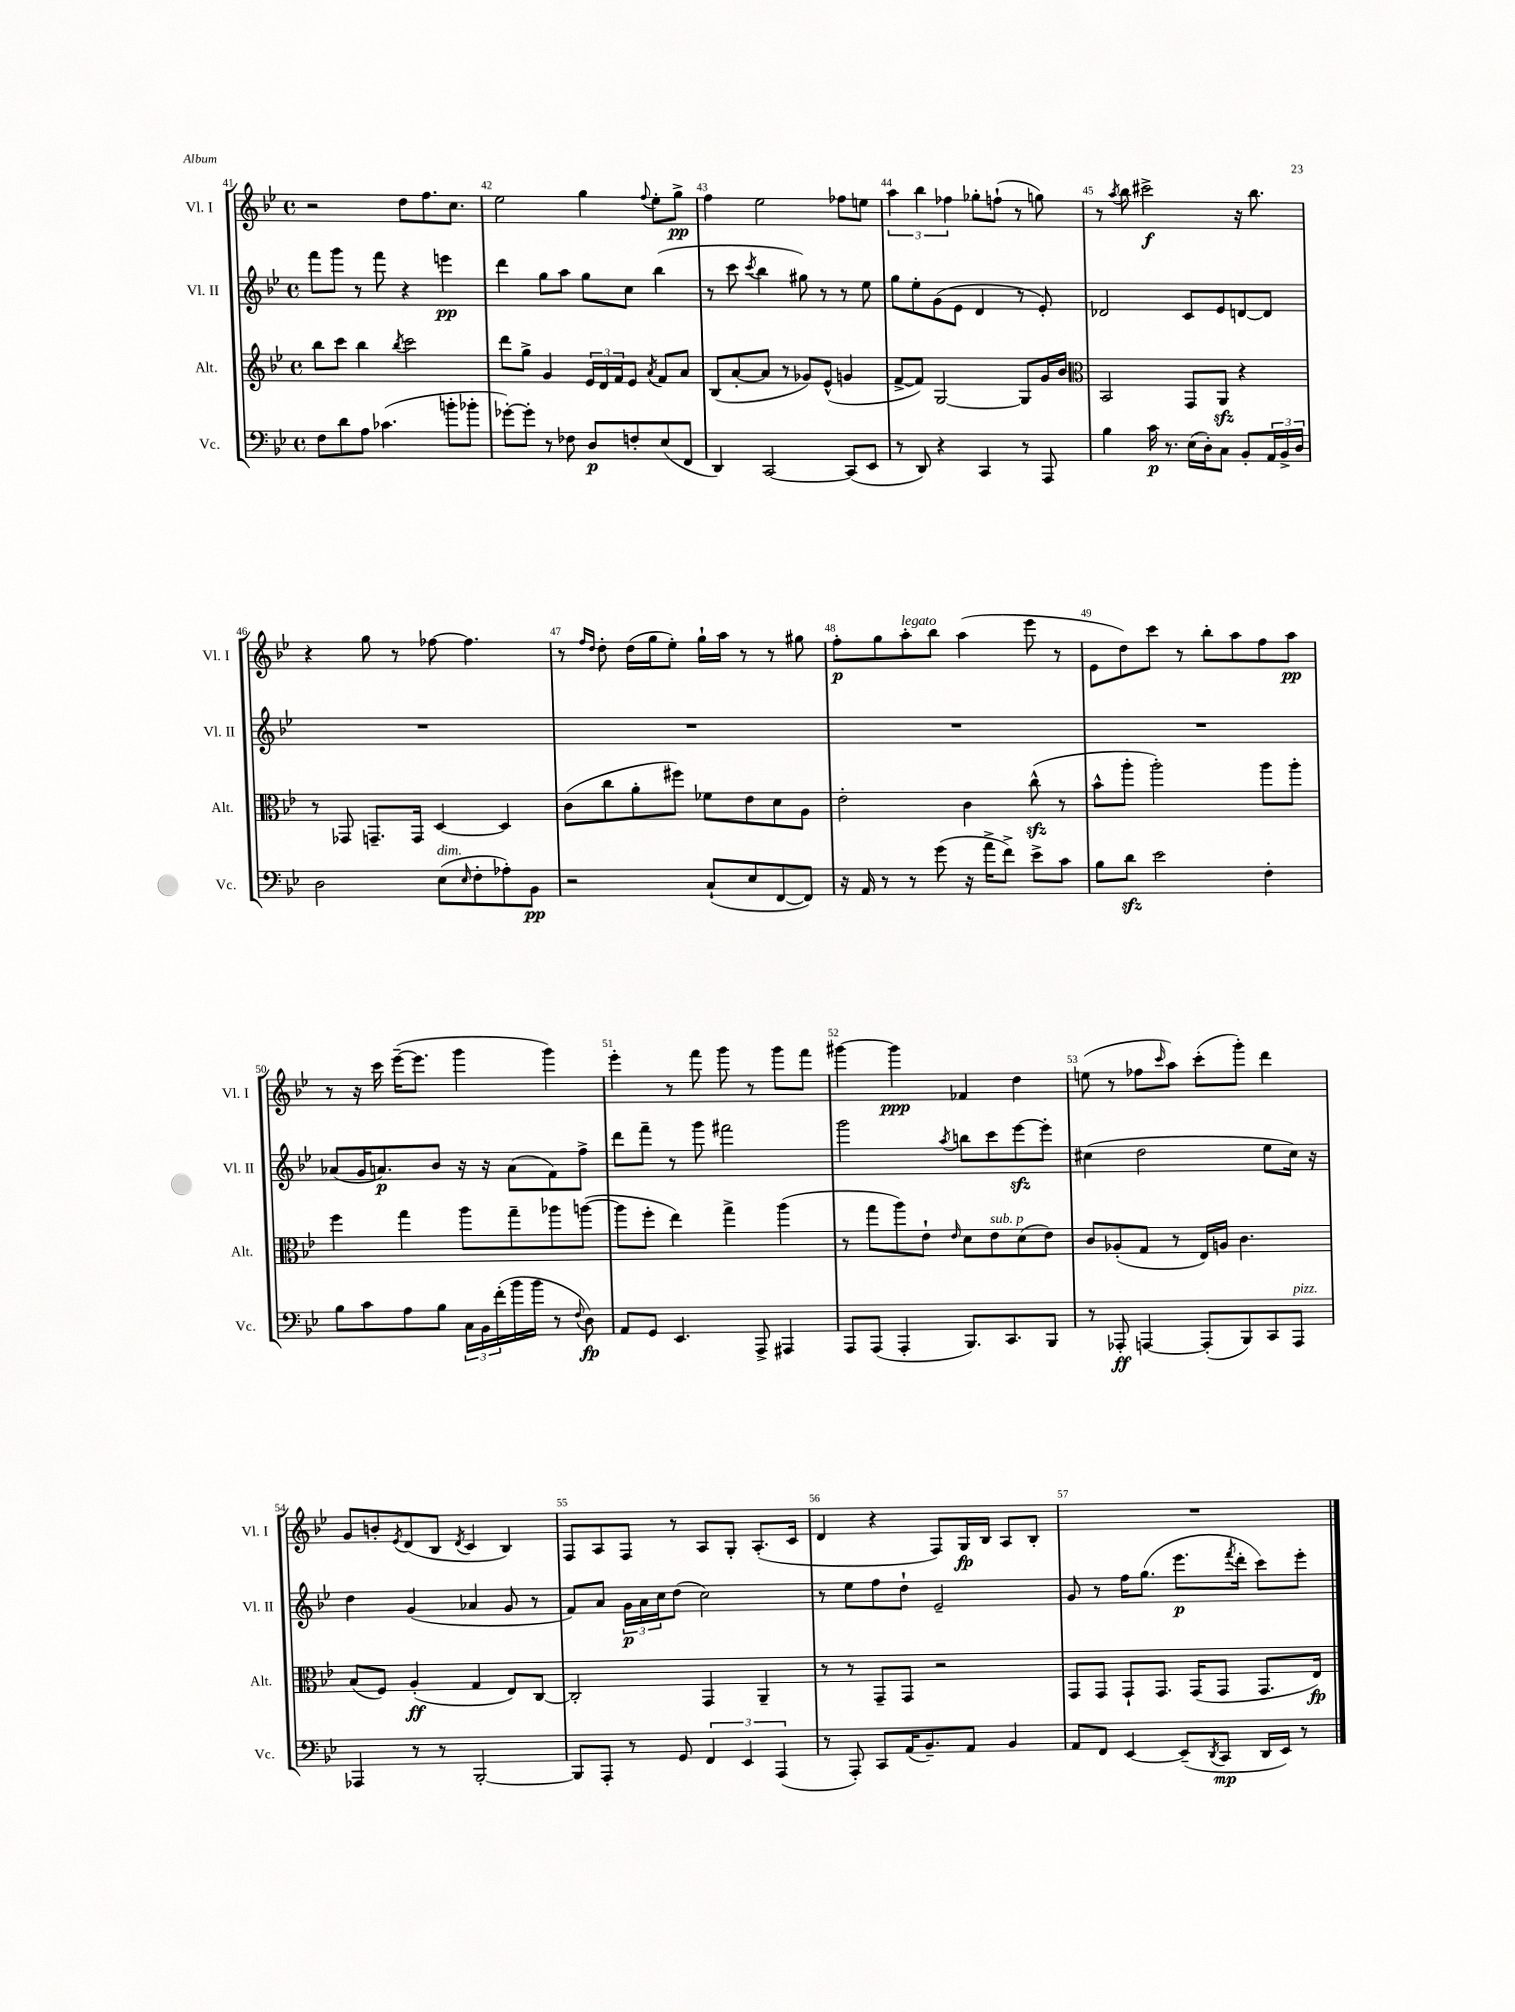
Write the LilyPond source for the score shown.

<<
\new StaffGroup <<
\new Staff = "s0" \with { instrumentName = "Vl. I" shortInstrumentName = "Vl. I" } {
    \clef treble \key bes \major \defaultTimeSignature \time 4/4
    r2 d''8 f''8. c''8. |
    ees''2 g''4 \appoggiatura { f''8 } ees''8-. g''8->\pp |
    f''4 ees''2 fes''8 e''8 |
    \tuplet 3/2 { a''4 bes''4 fes''4 } ges''8-. f''8-!( r8 g''8) |
    r8 \acciaccatura { a''8 } bes''8 cis'''2->\f r16 bes''8. |
    r4 g''8 r8 fes''8~ fes''4. |
    r8 \grace { f''16 d''16 } d''8-. d''16( g''16 ees''8-.) g''16-! a''16 r8 r8 gis''8 |
    f''8-.\p g''8 a''8-.^\markup { \italic "legato" } bes''8 a''4( ees'''8 r8 |
    ees'8 d''8) c'''8 r8 bes''8-. a''8 f''8 a''8\pp |
    r8 r16 c'''16 ees'''16~--( ees'''8. g'''4 g'''4) |
    ees'''4-. r8 f'''8 g'''8 r8 g'''8 f'''8 |
    gis'''4~ gis'''4\ppp fes'4 d''4 |
    e''8( r8 fes''8 \grace { c'''16 } a''8) c'''8-.( g'''8-.) d'''4 |
    g'8 b'8-. \acciaccatura { ees'8 } d'8( bes8 \acciaccatura { d'8 } c'4 bes4) |
    f8 a8 f8 r8 a8 g8-. a8.-.( c'16 |
    d'4 r4 f8) g16\fp bes16 a8 bes8-. |
    R1 \bar "|." |
}
\new Staff = "s1" \with { instrumentName = "Vl. II" shortInstrumentName = "Vl. II" } {
    \clef treble \key bes \major \defaultTimeSignature \time 4/4
    f'''8 g'''8 r8 f'''8 r4 e'''4\pp |
    d'''4 g''8 a''8 g''8 c''8 bes''4( |
    r8 c'''8 \acciaccatura { c'''8 } bes''4 gis''8) r8 r8 ees''8 |
    g''8 ees''8-. g'8( ees'8 d'4 r8 ees'8-.) |
    des'2 c'8 ees'8 d'8~ d'8 |
    R1 |
    R1 |
    R1 |
    R1 |
    aes'8( g'16 a'8.\p) bes'8 r16 r16 a'8( f'8) f''8-> |
    d'''8 f'''8-- r8 g'''8 fis'''2 |
    g'''2 \acciaccatura { a''8 } b''8 c'''8 ees'''8~\sfz ees'''8-. |
    cis''4( d''2 ees''8 cis''16) r16 |
    d''4 g'4( aes'4 g'8 r8 |
    f'8) a'8 \tuplet 3/2 { g'16\p a'16 c''16 } d''8( c''2) |
    r8 ees''8 f''8 d''8-! ees'2-- |
    g'8 r8 f''16 g''8.( ees'''8.\p \acciaccatura { f'''8 } d'''16-. c'''8) ees'''8-. \bar "|." |
}
\new Staff = "s2" \with { instrumentName = "Alt." shortInstrumentName = "Alt." } {
    \clef treble \key bes \major \defaultTimeSignature \time 4/4
    bes''8 c'''8 bes''4 \acciaccatura { bes''8 } c'''2 |
    d'''8 g''8-> g'4 \tuplet 3/2 { ees'16 d'16 f'16 } ees'8 \acciaccatura { a'8 } f'8 a'8 |
    bes8( a'8~-. a'8 r8 ges'8) ees'8-^( g'4 |
    f'8~-> f'8) g2~ g8 g'16 bes'16 |
    \clef alto bes,2 g,8 a,8\sfz r4 |
    r8 ges,8 g,8.-- g,16 d4~ d4 |
    c'8( c''8 a'8-. fis''8) fes'8 ees'8 d'8 a8 |
    ees'2-. c'4 c''8-^\sfz( r8 |
    bes'8-^ a''8-. a''2-.) a''8 a''8-. |
    f''4 g''4 a''8 g''8-- aes''8 a''8~( |
    a''8 f''8-. ees''4) g''4-> a''4( |
    r8 g''8 a''8) ees'8-! \grace { ees'16 } d'8 ees'8^\markup { \italic "sub. p" } d'8( ees'8) |
    c'8 aes8-.( g8 r8 ees16) a16 c'4. |
    bes8( f8) a4-.\ff( g4 ees8) c8~ |
    c2-. g,4 a,4-- |
    r8 r8 g,8-- g,8 r2 |
    g,8 g,8 g,8-! g,8. g,16( g,8 g,8. ees16\fp) \bar "|." |
}
\new Staff = "s3" \with { instrumentName = "Vc." shortInstrumentName = "Vc." } {
    \clef bass \key bes \major \defaultTimeSignature \time 4/4
    f8 d'8 a8 ces'4.( b'8-. bes'8-. |
    ges'8~-.) ges'8-. r8 fes8 d8\p f8-. ees8( f,8 |
    d,4) c,2~ c,8( ees,8 |
    r8 d,8) r4 c,4 r8 a,,8 |
    bes4 c'16\p r8. ees16( d16-.) c8 bes,8-. \tuplet 3/2 { a,16 bes,16-> d16 } |
    d2 ees8^\markup { \italic "dim." }( \grace { ees16 } f8-. aes8-.) bes,8\pp |
    r2 c8-!( ees8 f,8~ f,8) |
    r16 a,16 r8 r8 g'8( r16 a'16-> f'8->) ees'8-> c'8 |
    bes8 d'8\sfz ees'2 f4-. |
    bes8 c'8 a8 bes8 \tuplet 3/2 { c16 bes,16 f'16-.( } bes'16 bes'16 r8 \appoggiatura { f8 } d8\fp) |
    a,8 g,8 ees,4. a,,8-> ais,,4 |
    a,,8 a,,8( a,,4-. bes,,8.) c,8. bes,,8 |
    r8 aes,,8-.\ff a,,4~ a,,8-.( bes,,8) c,8 a,,8^\markup { \italic "pizz." } |
    aes,,4 r8 r8 bes,,2~-. |
    bes,,8 a,,8-. r8 g,8 \tuplet 3/2 { f,4 ees,4 a,,4( } |
    r8 a,,8-.) c,8 a,16( bes,8.--) a,8 bes,4 |
    a,8 f,8 ees,4~ ees,8--( \acciaccatura { d,8 } c,8\mp d,16 ees,16) r8 \bar "|." |
}
>>
>>
\layout { \context { \Score currentBarNumber = #41 \override BarNumber.break-visibility = ##(#f #t #t) barNumberVisibility = #all-bar-numbers-visible } }
